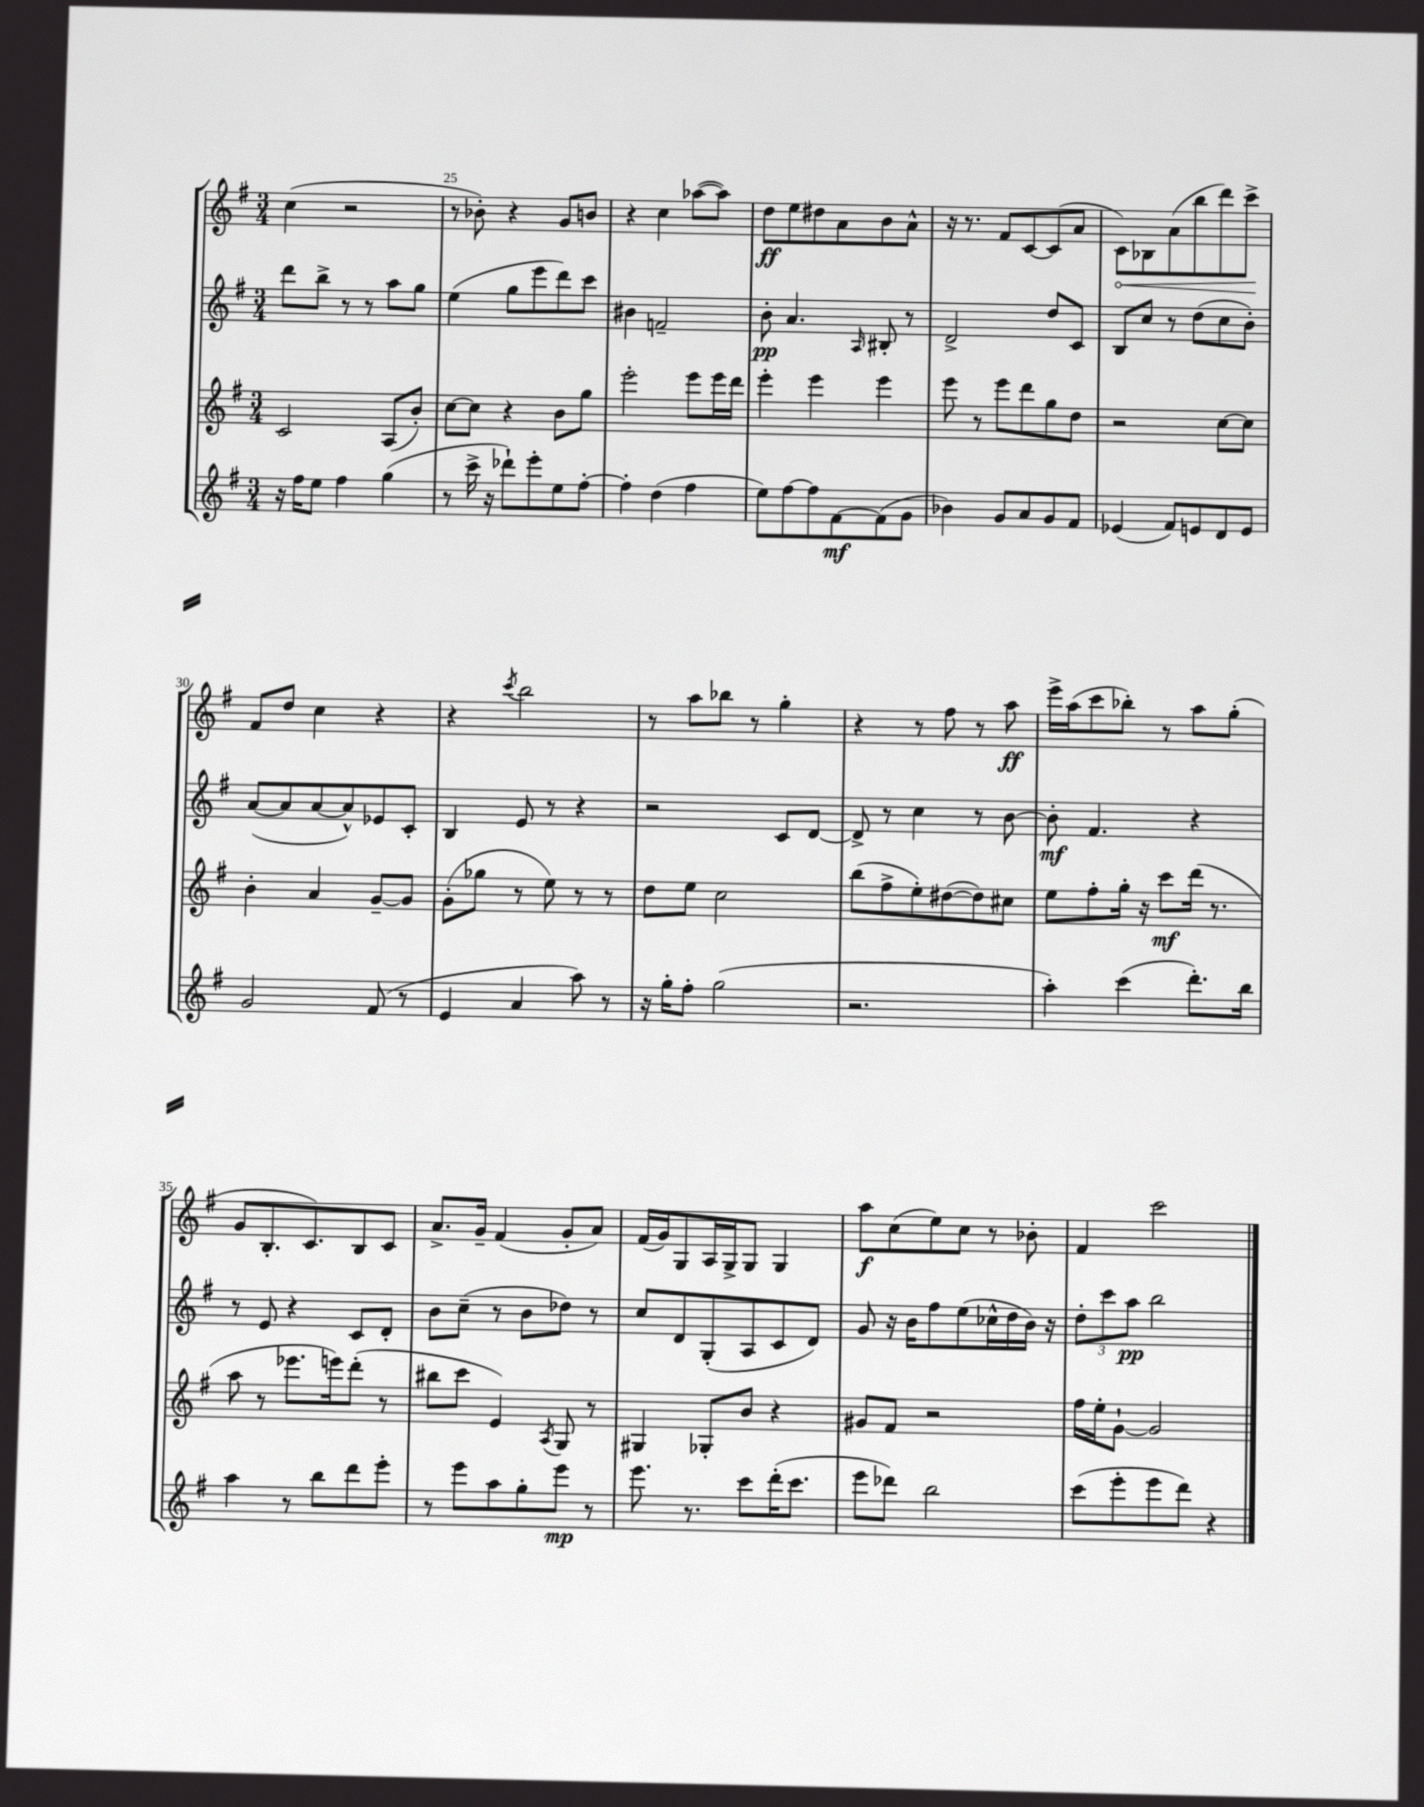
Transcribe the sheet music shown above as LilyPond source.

<<
\new StaffGroup <<
\new Staff = "s0" {
    \clef treble \key g \major \numericTimeSignature \time 3/4
    \autoBeamOff c''4( r2 |
    r8 bes'8-.) r4 g'8[ b'8] |
    r4 c''4 aes''8[~( aes''8]) |
    d''8[\ff e''8 dis''8 a'8 b'8 a'8]-^ |
    r16 r8. fis'8[ c'8~ c'8( a'8] |
    \once \override Hairpin.circled-tip = ##t c'8[\<) bes8 a'8( b''8 d'''8) c'''8]->\! |
    fis'8[ d''8] c''4 r4 |
    r4 \acciaccatura { c'''8 } b''2 |
    r8 a''8[ bes''8] r8 g''4-. |
    r4 r8 fis''8 r8 a''8\ff |
    e'''16[-> a''16( c'''8 bes''8]-.) r8 a''8[ g''8]-.( |
    g'8[ b8.-. c'8.) b8 c'8] |
    a'8.[-> g'16]-- fis'4( g'8[-. a'8]) |
    fis'16[( g'16) g8 a16 g16-> g8] g4 |
    a''8[\f c''8( e''8) c''8] r8 bes'8-. |
    fis'4 c'''2 \bar "|." |
}
\new Staff = "s1" {
    \clef treble \key g \major \numericTimeSignature \time 3/4
    \autoBeamOff d'''8[ b''8]-> r8 r8 a''8[ g''8] |
    e''4( g''8[ e'''8 d'''8) c'''8] |
    bis'4 f'2-- |
    b'8-.\pp a'4. \grace { a16 } bis8-. r8 |
    d'2-> d''8[ c'8] |
    b8[ c''8] r8 d''8[( c''8 b'8]-.) |
    a'8[~( a'8 a'8~ a'8-^) ees'8 c'8]-. |
    b4 e'8 r8 r4 |
    r2 c'8[ d'8]~ |
    d'8-> r8 c''4 r8 b'8~ |
    b'8-.\mf fis'4. r4 |
    r8 e'8 r4 c'8[ d'8]-. |
    b'8[ c''8]--( r8 b'8[ des''8]) r8 |
    c''8[ d'8 g8-.( a8 c'8 d'8]) |
    g'8 r16 b'16[ fis''8 e''8( ces''16-^ d''16 b'16]) r16 |
    \tuplet 3/2 { d''8[-. c'''8 a''8]\pp } b''2 \bar "|." |
}
\new Staff = "s2" {
    \clef treble \key g \major \numericTimeSignature \time 3/4
    \autoBeamOff c'2 a8[( b'8]-.) |
    c''8[~ c''8] r4 b'8[ g''8] |
    e'''2-. e'''8[ e'''16 d'''16] |
    e'''4-. e'''4 e'''4 |
    e'''8 r8 e'''8[ d'''8 g''8 d''8] |
    r2 c''8[~ c''8] |
    b'4-. a'4 g'8[~-- g'8] |
    g'8[-.( ges''8] r8 e''8) r8 r8 |
    d''8[ e''8] c''2 |
    b''8[( fis''8-> e''8-.) dis''8~( dis''8) cis''8] |
    e''8[ fis''8-. g''16]-. r16 c'''8[\mf d'''16]( r8. |
    a''8 r8 ees'''8.[ e'''16) d'''8]-.( r8 |
    bis''8[ c'''8] e'4) \acciaccatura { a8 } g8 r8 |
    gis4 ges8[-. b'8] r4 |
    gis'8[ fis'8] r2 |
    fis''16[ e''16-. g'8]~-! g'2 \bar "|." |
}
\new Staff = "s3" {
    \clef treble \key g \major \numericTimeSignature \time 3/4
    \autoBeamOff r16 fis''16[ e''8] fis''4 g''4( |
    r8 c'''16-> r16 des'''8[-!) e'''8-. e''8 fis''8]~-. |
    fis''4-. d''4( fis''4 |
    e''8[) fis''8~ fis''8 fis'8~\mf fis'8( g'8] |
    bes'4) g'8[ a'8 g'8 fis'8] |
    ees'4( fis'8[) e'8 d'8 e'8] |
    g'2 fis'8( r8 |
    e'4 a'4 a''8) r8 |
    r16 g''16[-. fis''8]-. g''2( |
    r2. |
    a''4-.) c'''4( d'''8.[-.) b''16] |
    a''4 r8 b''8[ d'''8 e'''8]-. |
    r8 e'''8[ a''8 g''8-. e'''8]\mp r8 |
    e'''8. r8. c'''8[ d'''16-.( c'''8.] |
    e'''8[ des'''8]) b''2 |
    c'''8[( e'''8-. e'''8 d'''8]) r4 \bar "|." |
}
>>
>>
\layout { \context { \Score currentBarNumber = #24 \override BarNumber.break-visibility = ##(#f #t #t) barNumberVisibility = #(every-nth-bar-number-visible 5) } }
